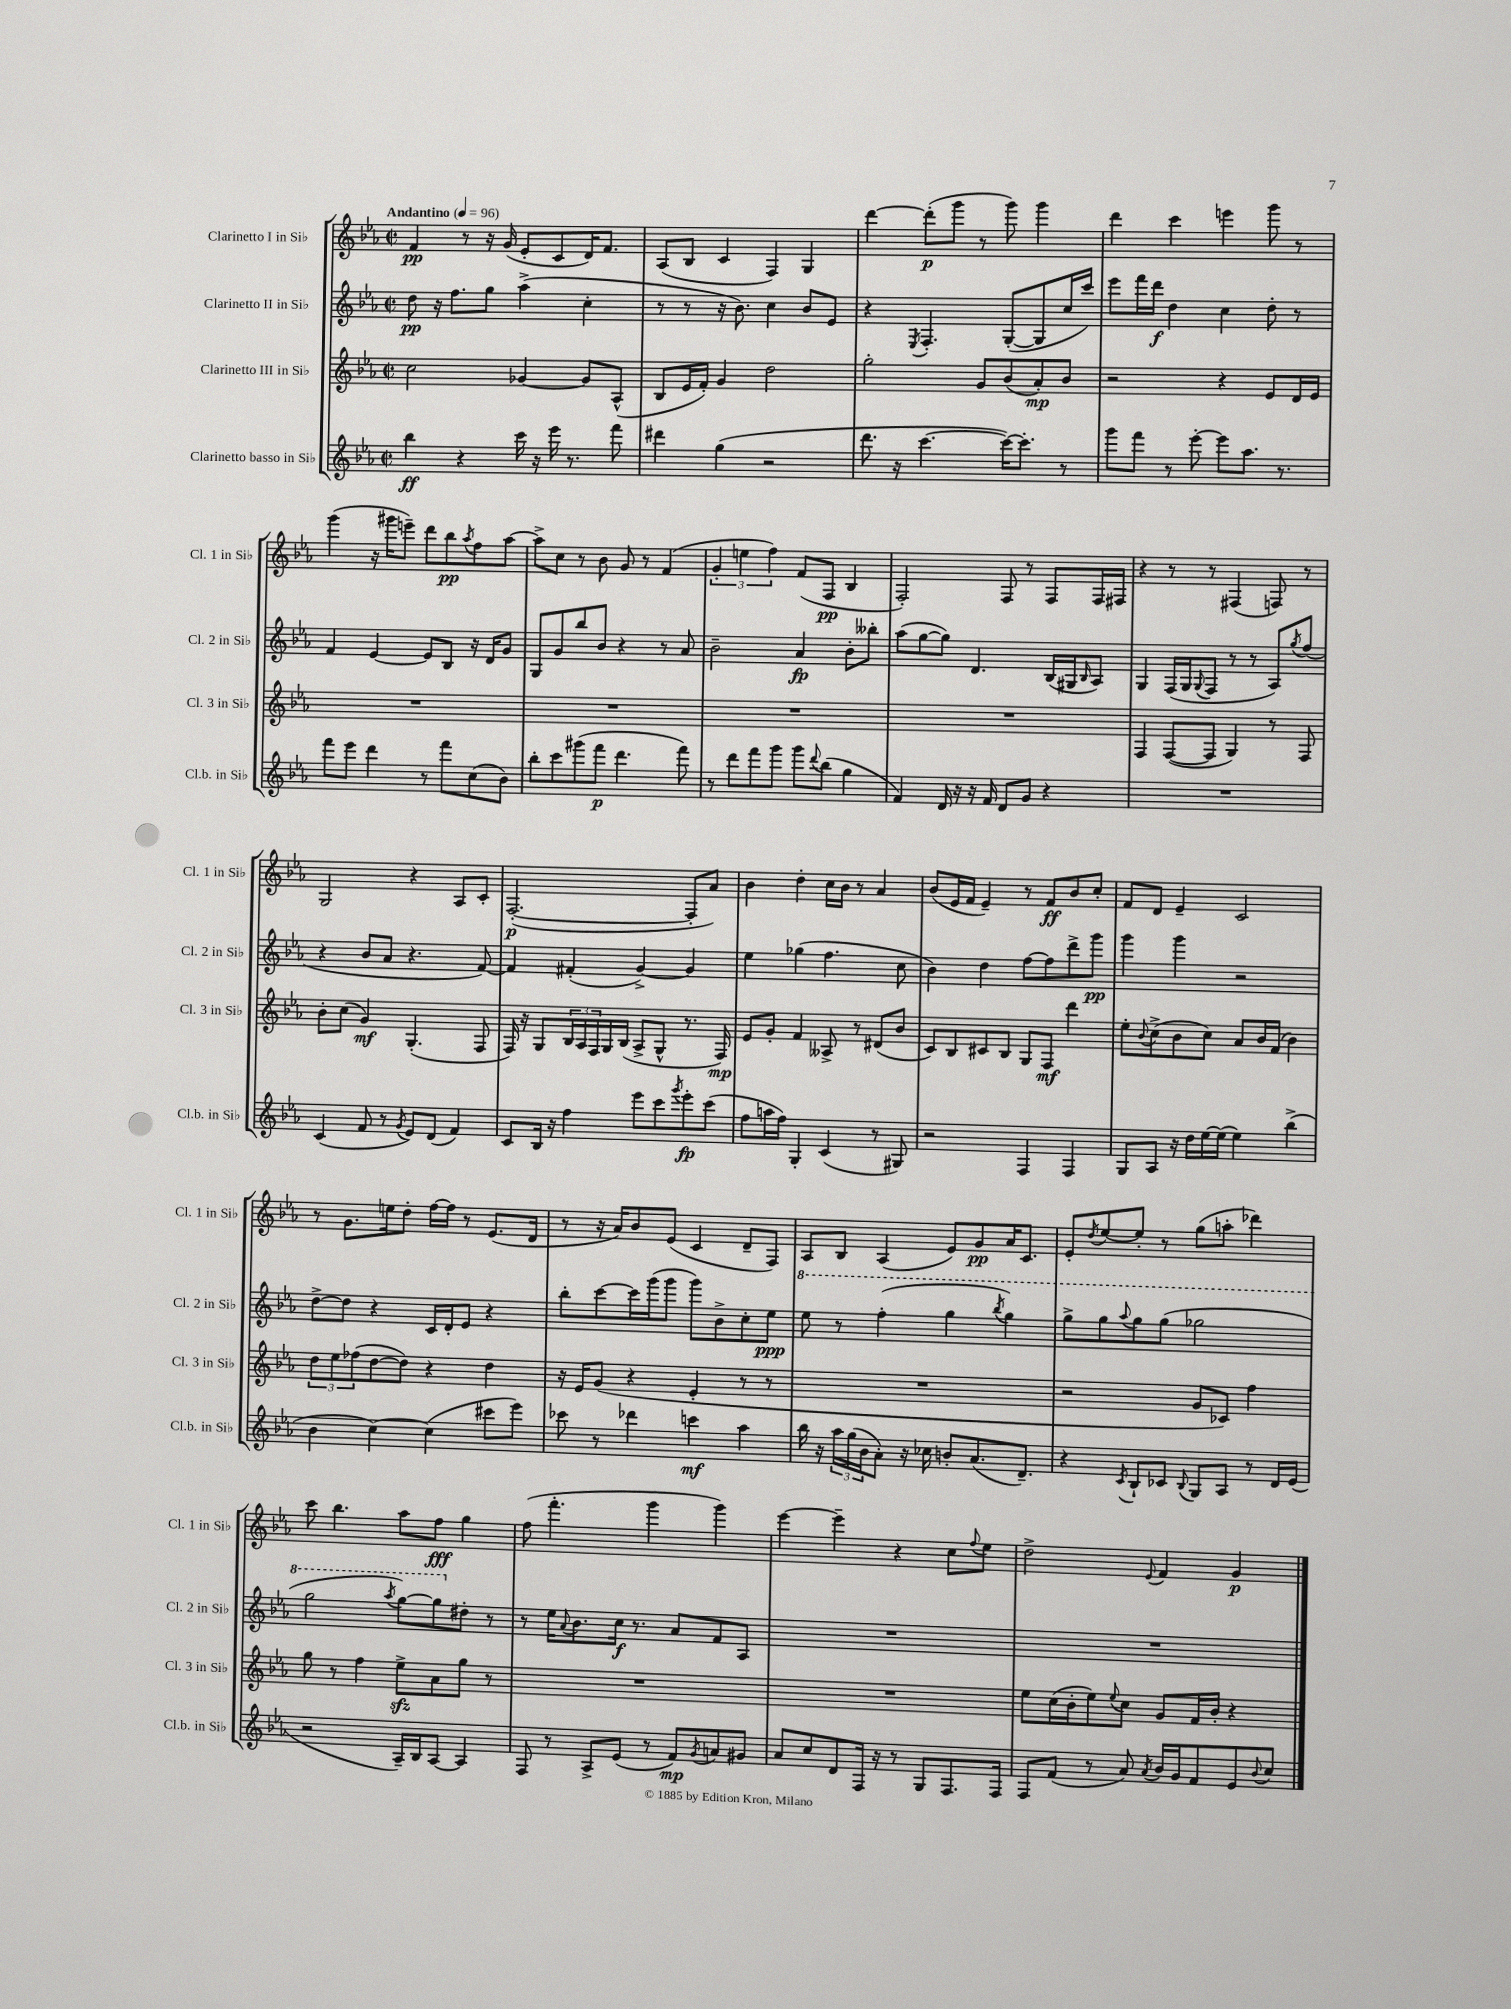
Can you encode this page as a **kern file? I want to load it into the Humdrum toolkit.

**kern	**kern	**kern	**kern
*staff4	*staff3	*staff2	*staff1
*clefG2	*clefG2	*clefG2	*clefG2
*k[b-e-a-]	*k[b-e-a-]	*k[b-e-a-]	*k[b-e-a-]
*M2/2	*M2/2	*M2/2	*M2/2
*met(c|)	*met(c|)	*met(c|)	*met(c|)
*MM96	*MM96	*MM96	*MM96
4bb-\	2cc\	8dd\	4f/
.	.	16r	.
.	.	8.ff\L	.
4r	.	.	8r
.	.	8gg\J	16r
.	.	.	(16g/
16ccc\	[4g-/	(4aa-^\	8e-'/L
16r	.	.	.
16eee-\	.	.	8c/
8.r	.	.	.
.	8g-/]L	4cc'\	16d/K)
.	.	.	8.f/J
8fff\	(8A-^^/J	.	.
=	=	=	=
4ddd#\	8B-/L	8r	(8A-/L
.	16e-/L	8r	8B-/J
.	16f'/JJ)	.	.
(4gg\	4g/	16r	4c/
.	.	8.b-\)	.
2r	2dd\	4cc\	4F/)
.	.	8b-/L	4G/
.	.	8e-/J	.
=	=	=	=
8.ddd\	2gg'\	4r	[4ddd\
16r	.	.	.
.	.	8qE-/	.
[4.ccc\	.	4.F'/	(8ddd'\]L
.	.	.	8ggg\J
.	8g/L	.	8r
16ccc\_LK)	(8b-/	([8G'/L	8ggg\)
8.ccc'\]J	.	.	.
.	8a-'/)	8G/]	4ggg\
8r	8b-/J	16cc/L	.
.	.	16ccc/JJ)	.
=	=	=	=
8ggg\L	2r	8eee-\L	4ddd\
8fff\J	.	16fff\L	.
.	.	16ddd\JJ	.
8r	.	4dd\	4ccc\
[8eee-'\	.	.	.
8eee-\]L	4r	4cc\	4eee\
8.aa-\J	.	.	.
.	8e-/L	8dd'\	8ggg\
8.r	.	.	.
.	16d/L	8r	8r
.	16e-/JJ	.	.
=	=	=	=
8fff\L	1r	4f/	(4ggg\
8eee-\J	.	.	.
4ddd\	.	[4e-/	16r
.	.	.	16ggg#\LK
.	.	.	8eee~\J)
8r	.	8e-/]L	8ddd\L
8fff\L	.	8B-/J	8bb-\
.	.	.	8qaa-/
(8cc\	.	16r	8ff\
.	.	16d/LK	.
8b-\J)	.	8g/J	[8aa-\J
=	=	=	=
8bb-'\L	1r	8G/L	8aa-^\]L
8ccc\	.	8g/	8cc\J
(8ggg#\	.	8bb-/	8r
8fff\J	.	8b-/J	8b-\
4.ddd\	.	4r	8g/
.	.	.	8r
.	.	8r	(4f/
8fff\)	.	8a-/	.
=	=	=	=
8r	1r	2b-~\	6g'/
8ddd\L	.	.	.
.	.	.	6ee\
8fff\	.	.	.
.	.	.	6ff\)
8ggg\J	.	.	.
8ggg\L	.	4a-/	(8f/L
8qqddd/	.	.	.
(8bb-\J	.	.	8F/J
4gg\	.	8b-'\L	4B-/
.	.	8bb--'\J	.
=	=	=	=
4f/)	1r	(8aa-\L	2F'/)
.	.	[8gg\	.
16d/	.	8gg\]J)	.
16r	.	.	.
16r	.	4.d/	.
16f/	.	.	.
8d/L	.	.	8F/
8g/J	.	.	8r
4r	.	(16B-/LL	8F/L
.	.	16G#/J	.
.	.	16qqB-/	.
.	.	8A-/J)	16F/L
.	.	.	16F#/JJ
=	=	=	=
1r	4F/	4G/	4r
.	([8F/L	(16F/LL	8r
.	.	16G/J	.
.	.	8qqG/	.
.	8F/]J	8F/J	8r
.	4G/)	8r	(4F#/
.	.	8r	.
.	8r	8A-/L)	8F/)
.	.	8qgg/	.
.	8F/	(8ff/J	8r
=	=	=	=
(4c/	8b-'\L	4r	2G/
.	(8cc\J	.	.
8f/	4g/)	8b-/L	.
8r	.	8a-/J	.
8qg/	.	.	.
8e-/L)	(4.G'/	4.r	4r
(8d/J	.	.	.
4f/)	.	.	8A-/L
.	8F/	[8f/)	8c'/J
=	=	=	=
8c/L	16F/)	4f/]	([2.F'/
.	16r	.	.
16B-/Jk	8G/L	.	.
16r	.	.	.
4ff\	24B-/L	(4f#'/	.
.	24A-/	.	.
.	24F/	.	.
.	16G/	.	.
.	(16B-/JJ	.	.
8eee-\L	8A-^/L	[4g^/)	.
8ccc\	8G^^/J	.	.
8qggg/	.	.	.
8eee-'\	8.r	4g/]	8F'/]L
(8ccc\J	.	.	8a-/J)
.	16F/)	.	.
=	=	=	=
8ff\L	8e-/L	4ee-\	4b-\
16aa\L	8g'/J	.	.
16ff\JJ)	.	.	.
4G'/	4f/	(4gg-\	4dd'\
(4c/	8A--^/	4.ff\	16cc\LL
.	.	.	16b-\JJ
.	8r	.	8r
8r	(8d#/L	.	4a-/
8G#/)	8b-/J	8cc\	.
=	=	=	=
2r	8c/L)	4b-\)	(8b-/L
.	8B-/	.	16e-/L
.	.	.	16f/JJ
.	8c#/	4dd\	4e-~/)
.	8B-/J	.	.
4F/	8G/L	[8ff\L	8r
.	8F/J	8ff\]	8f/L
4F/	4ddd\	8ddd^\	8b-/
.	.	8ggg\J	8cc'/J
=	=	=	=
8G/L	8ee-'\L	4ggg\	8f/L
.	8qqb-/	.	.
8A-/J	(8cc^\	.	8d/J
16r	8b-\	4ggg\	4e-~/
16dd\LL	.	.	.
[16ee-\	8cc\J)	.	.
(16ee-\]JJ	.	.	.
4ee-\)	8a-/L	2r	2c/
.	16b-/L	.	.
.	(16f/JJ	.	.
(4bb-^\	4b-\)	.	.
=	=	=	=
4b-\	12dd\L	[8dd^\L	8r
.	12ee-\	.	.
.	.	8dd\]J	8.g\L
.	(12ff-\	.	.
[4cc\)	[8dd\	4r	.
.	.	.	16ee\k
.	8dd\]J)	.	8dd'\J
(4cc\]	4r	16c/LL	[16ff\LL
.	.	16d'/J	16ff\]JJ
.	.	8e-/J	8r
8ccc#\L	4dd\	4r	(8.e-/L
8eee-\J)	.	.	.
.	.	.	16d/Jk
=	=	=	=
8ccc-\	16r	8bb-'\L	8r
.	16e-/LK	.	.
8r	(8g/J	[8ccc\	16r
.	.	.	16a-/LK)
4ddd-\	4r	16ccc\]L	8b-/
.	.	(16ggg\J	.
.	.	8ggg\J	(8e-/J
4ccc\	4e-'/	8ggg\L)	4c/
.	.	8b-^\	.
4aa-\	8r	8cc'\	8d~/L
.	8r	8ee-\J	8F/J)
=	=	=	=
16bb-\	1r	8eee-\	8A-/L
16r	.	.	.
24aa-\LL	.	8r	8B-/J
(24gg\	.	.	.
24b-\J	.	.	.
8a-'\J)	.	(4fff'\	(4A-/
16r	.	.	.
16cc-\	.	.	.
8b'/L	.	4ggg\	8e-/L)
(8.a-/	.	.	8g/
.	.	8qbbb-/	.
.	.	4ggg\)	16a-/K
8.d~/J)	.	.	8.c/J
=	=	=	=
4r	2r	8ggg^\L	8e-'/L
.	.	.	8qdd/
.	.	8ggg\	[8ee-/
8qc/	.	8qqaaa-/	.
8B-`/L	.	8ggg\	8ee-'/]J
8c-/J	.	(8ggg\J	8r
8qqB-/	.	.	.
8G/L	8g/L	2ggg-\	(8gg\L
8A-/J	8c-/J)	.	8aa'\J
8r	4ff\	.	4ddd-\)
16d/LL	.	.	.
(16e-/JJ	.	.	.
=	=	=	=
2r	8gg\	2ggg\	8ccc\
.	8r	.	4.bb-\
.	4ff\	.	.
.	.	8qaaa-/	.
16A-~/LL)	8ee-^\L	[8ggg\L)	8aa-\L
16B-/J	.	.	.
[8A-/J	8a-\	8ggg\]	8ff\J
4A-/]	8gg\J	8dd#'\J	4gg\
.	8r	8r	.
=	=	=	=
8F/	1r	8r	(8ff\
8r	.	16ee-\LK	4.fff'\
.	.	8qqa-/	.
.	.	8.b-\	.
8A-^/L	.	.	.
(8e-/J	.	16cc\Jk	.
.	.	8.r	.
8r	.	.	4ggg\
8f/L)	.	8a-/L	.
8qg/	.	.	.
8a/	.	8f/	4ggg\)
8g#/J	.	8A-/J	.
=	=	=	=
8a-/L	1r	1r	[4eee-\
8cc/	.	.	.
8d/	.	.	4eee-~\]
16F/Jk	.	.	.
16r	.	.	.
8r	.	.	4r
8G/L	.	.	.
8.F/	.	.	8cc\L
.	.	.	8qqff/
.	.	.	8ee-\J
16F/Jk	.	.	.
=	=	=	=
8F/L	8ee-\L	1r	2dd^\
(8f/J	(16cc\L	.	.
.	16b-'\J	.	.
8r	8ee-\)	.	.
.	8qqee-/	.	.
8a-/)	8cc\J	.	.
8qa-/	.	.	8qqe-/
16b-/LL	8g/L	.	4f/
16g/J	.	.	.
8f/	16f/L	.	.
.	16b-'/JJ	.	.
8e-/	4r	.	4g/
8qqb-/	.	.	.
8cc/J	.	.	.
==	==	==	==
*-	*-	*-	*-
